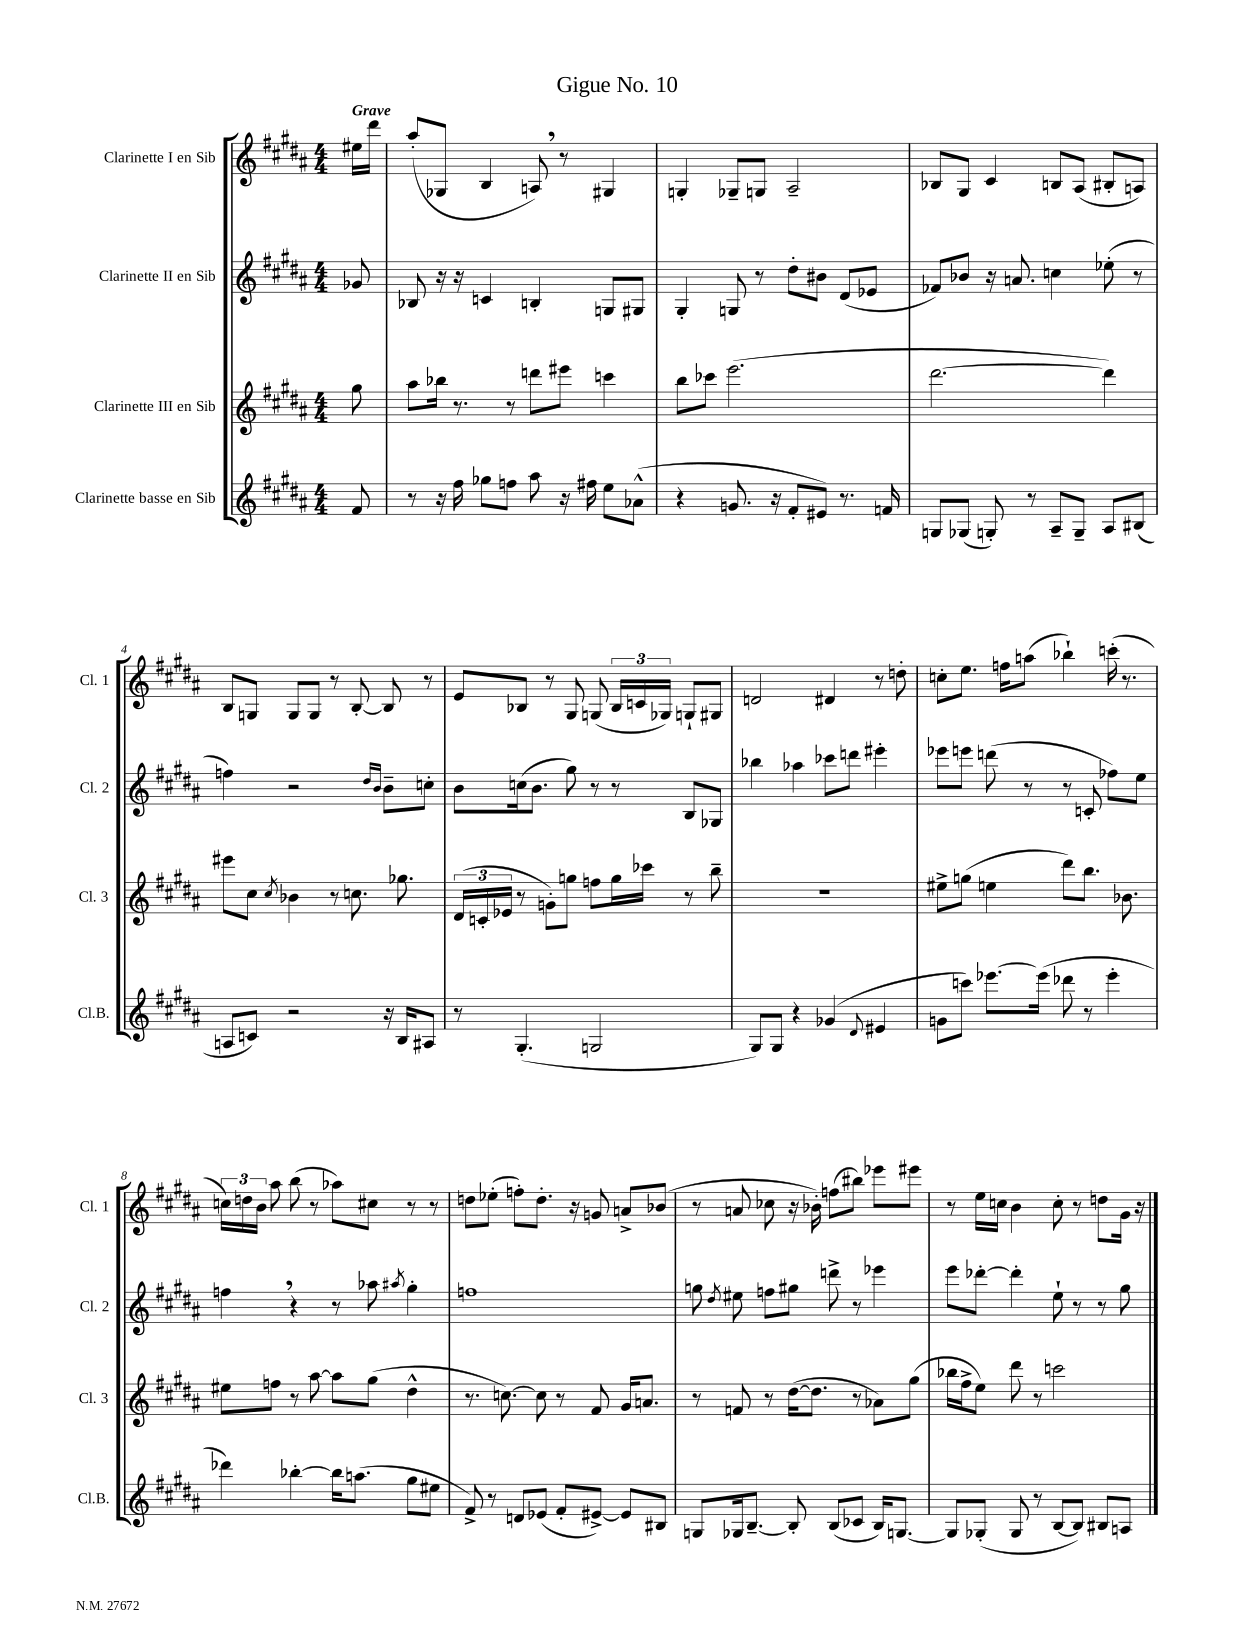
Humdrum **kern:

**kern	**kern	**kern	**kern
*part4	*part3	*part2	*part1
*staff4	*staff3	*staff2	*staff1
*I"Clarinette basse en Sib	*I"Clarinette III en Sib	*I"Clarinette II en Sib	*I"Clarinette I en Sib
*I'Cl.B.	*I'Cl. 3	*I'Cl. 2	*I'Cl. 1
*clefG2	*clefG2	*clefG2	*clefG2
*k[f#c#g#d#a#]	*k[f#c#g#d#a#]	*k[f#c#g#d#a#]	*k[f#c#g#d#a#]
*M4/4	*M4/4	*M4/4	*M4/4
=	=	=	=
!	!	!	!LO:TX:a:B:t=Grave
8f#/	8gg#\	8g-X/	16ee#X\LL
.	.	.	16ddd#\JJ
=1	=1	=1	=1
8r	8aa#\L	8B-X/	(8aa#'/L
16r	16bb-X\Jk	16r	8G-X/J
16ff#\	8.r	16r	.
8gg-X\L	.	4cn/	4B/
8ffn\J	8r	.	.
8aa#\	8dddn\L	4Bn'/	8An,/)
16r	8eee#X\J	.	8r
16ff#X\	.	.	.
8ee\L	4cccn\	8Gn/L	4G#X/
(8a-X^^\J	.	8G#X/J	.
=2	=2	=2	=2
4r	8bb\L	4G#'/	4Gn'/
.	8ccc-X\J	.	.
8.gn/	(2.eee\	8Gn/	8G-X~/L
.	.	8r	8Gn/J
16r	.	.	.
8f#'/L	.	8dd#'\L	2A#~/
8e#X/J)	.	8b#X\J	.
8.r	.	(8d#/L	.
.	.	8e-X/J	.
16fn/	.	.	.
=3	=3	=3	=3
8Gn/L	[2.ddd#\	8f-X/L)	8B-X/L
(8G-X/J	.	8b-X/J	8G#/J
8Gn'/)	.	16r	4c#/
.	.	8.an/	.
8r	.	.	.
8A#~/L	.	4ccn\	8Bn/L
8G~/J	.	.	(8A#/J
8A#/L	4ddd#\])	(8ee-X'\	8B#X'/L
(8B#X/J	.	8r	8An/J)
!!LO:LB:g=z
=4	=4	=4	=4
8An/L	8eee#X\L	4ffn\)	8B/L
8cn/J)	8cc#\J	.	8Gn/J
.	8qcc#/	.	.
2r	4b-X\	2r	8G/L
.	.	.	8G/J
.	8r	.	8r
.	8.ccn\	.	[8B'/
.	.	16qqdd#/LL	.
.	.	16qqb/JJ	.
16r	.	8b~\L	8B/]
16B/KL	8.gg-X\	.	.
8A#X/J	.	8ccn'\J	8r
=5	=5	=5	=5
8r	(24d#/LL	8b\L	8e/L
.	24cn'/	.	.
.	24e-X/JJ	.	.
(4.G#'/	8r	(16ccn\k	8B-X/J
.	.	8.b\J	.
.	8gn'\L)	.	8r
.	8ggn\J	8gg#\)	8G#/
2Gn/	8ffn\L	8r	(8Gn/
.	16gg\L	8r	24B-/LL
.	.	.	24cn/
.	16ccc-X\JJ	.	.
.	.	.	24G-X/JJ)
.	8r	8B/L	8Gn`/L
.	8bb~\	8G-X/J	8G#X/J
=6	=6	=6	=6
8G#/L)	1r	4bb-X\	2dn/
8G#/J	.	.	.
4r	.	4aa-X\	.
(4g-X/	.	8ccc-X\L	4d#X/
.	.	8dddn\J	.
8qqd#/	.	.	.
4e#X/	.	4eee#X'\	8r
.	.	.	8ddn'\
=7	=7	=7	=7
8gn\L	8ee#X^\L	8eee-X\L	8ccn'\L
8cccn\J)	(8ggn\J	8eeen\J	8.ee\J
[8.eee-X\L	4een\	(8dddn\	.
.	.	.	16ffn\KL
.	.	8r	(8aan\J
(16eee-\Jk]	.	.	.
8ddd-X\	8ddd#\L)	8r	4bb-X`\)
8r	8.bb\J	8cn'/	.
4eee-'\	.	8ff-X\L)	(16cccn'\
.	8.b-X\	.	8.r
.	.	8ee\J	.
!!LO:LB:g=z
=8	=8	=8	=8
4ddd-X\)	8ee#X\L	4ffn,\	24ccn\LL)
.	.	.	24ddn\
.	.	.	24b\JJ
.	8ffn\J	.	8aa#\
[4bb-X'\	8r	4r	(8bb\
.	[8aa#\	.	8r
16bb-\KL]	8aa#\L]	8r	8aa-X\L)
(8.aan\J	.	.	.
.	(8gg#\J	8aa-X\	8cc#X\J
.	.	8qaa#X/	.
8gg#\L	4dd#^^\	4gg#'\	8r
8ee#X\J	.	.	8r
=9	=9	=9	=9
8f#^/)	8.r	1ffn	8ddn\L
8r	.	.	(8ee-X'\J
.	[8.ccn\)	.	.
8dn/L	.	.	8ffn'\L)
(8e-X/J	8cc\]	.	8.dd'\J
8f#'/L	8r	.	.
.	.	.	16r
[8e#X^/J)	8f#/	.	8gn/
8e#/L]	16g#/KL	.	8an^/L
.	8.an/J	.	.
8B#X/J	.	.	(8b-X/J
=10	=10	=10	=10
8Gn/L	8r	8ggn\	8r
.	.	8qdd#/	.
16G-X/k	8fn/	8ee#X\	8an/
[8.B~/J	.	.	.
.	8r	8ffn\L	8cc-X\
8B'/]	([16dd#\KL	8gg#X\J	16r
.	8.dd#\J]	.	16b-X'\)
(8B/L	.	8dddn^\	(8ffn\L
8c-X/J	8r	8r	8bb#X\J)
16B/KL)	8a-X\L)	4eee-X\	8eee-X\L
[8.Gn/J	.	.	.
.	(8gg#\J	.	8eee#X\J
=11	=11	=11	=11
8G/L]	16bb-X\LL	8eee\L	8r
.	16ff#^\J	.	.
(8G-X'/J	8ee\J)	[8ddd-X'\J	16ee\LL
.	.	.	16ccn\JJ
8G-/	8ddd#\	4ddd-'\]	4b\
8r	8r	.	.
[8B/L	2cccn\	8ee`\	8cc'\
8B/J])	.	8r	8r
8B#X/L	.	8r	8ddn\L
8An/J	.	8gg#\	16g#\Jk
.	.	.	16r
==	==	==	==
*-	*-	*-	*-
